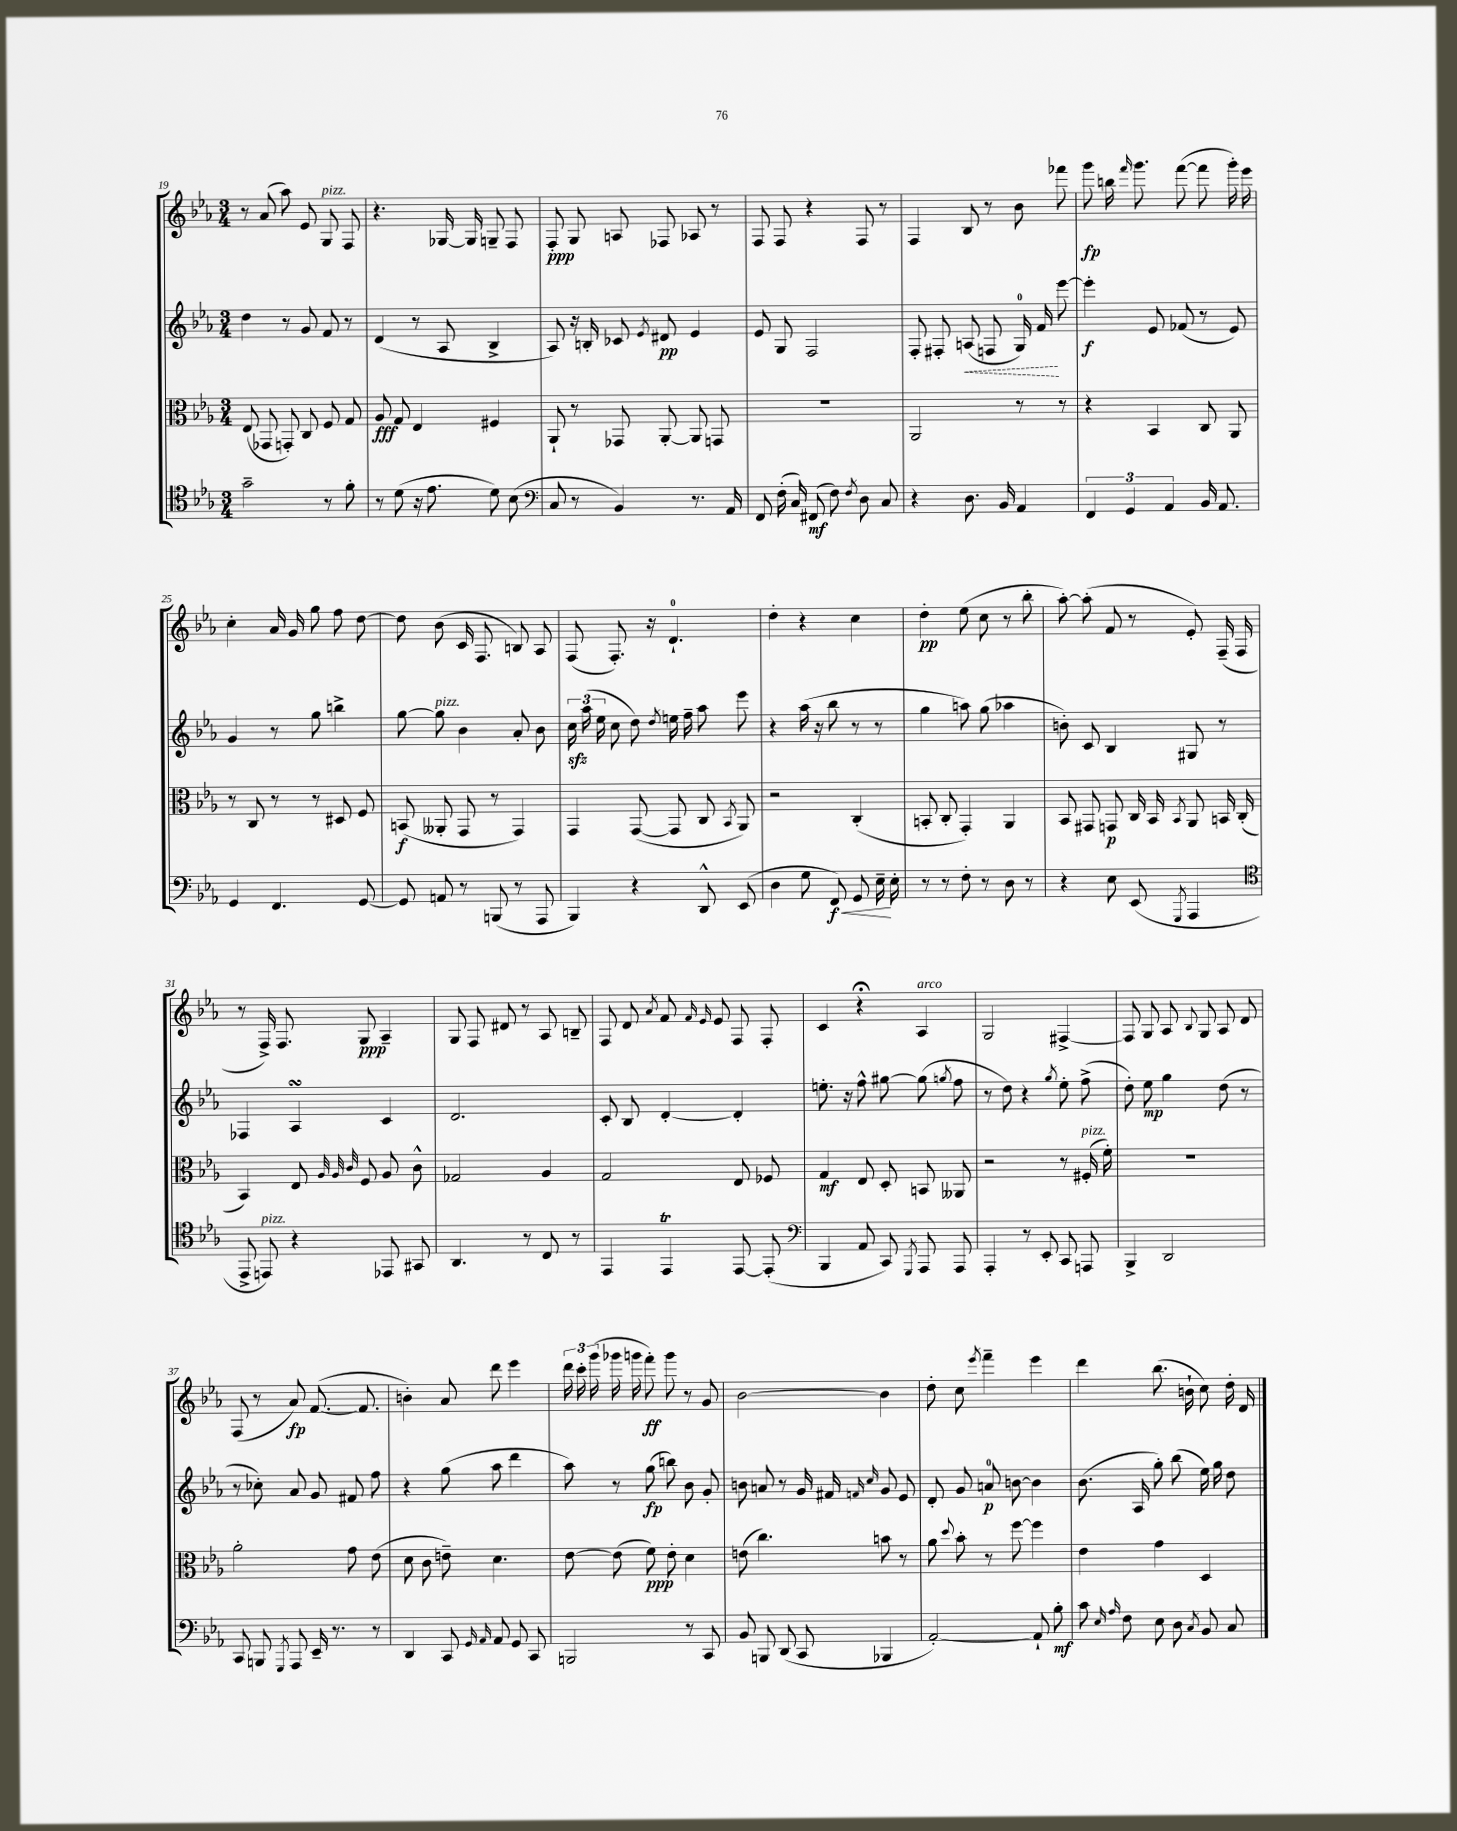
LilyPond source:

<<
\new StaffGroup <<
\new Staff = "s0" {
    \clef treble \key ees \major \numericTimeSignature \time 3/4
    \autoBeamOff r8 aes'8( aes''8) ees'8 g8^\markup { \italic "pizz." } f8 |
    r4. ges16~ ges16 g8-- f8 |
    f8-.\ppp g8 a8 fes8 aes8 r8 |
    f8 f8 r4 f8 r8 |
    f4 bes8 r8 bes'8 fes'''8 |
    g'''8\fp b''16 \grace { f'''16 } g'''8. f'''8~( f'''8 g'''16-.) ees'''16 |
    c''4-. aes'16 g'16 g''8 f''8 d''8~ |
    d''8 bes'8( c'16 f8. b8) aes8 |
    f8( f8.-.) r16 d'4.-0-! |
    d''4-. r4 c''4 |
    d''4-.\pp ees''8( c''8 r8 bes''8-. |
    aes''8~-.) aes''8-.( f'8 r8 ees'8-.) f16--( f16 |
    r8 f16->) f8. g8\ppp aes4-- |
    g8 f8 dis'8 r8 aes8 b8-- |
    f8 d'8 \acciaccatura { aes'8 } f'8 \grace { f'16 ees'16 } ees'8 f8 f8-. |
    c'4 r4\fermata aes4^\markup { \italic "arco" } |
    g2 fis4~-> |
    fis8 g8 aes8 \appoggiatura { bes8 } g8 aes8 d'8 |
    f8( r8 aes'8\fp) f'8.~( f'8. |
    b'4-.) aes'8 d'''8 ees'''4 |
    \tuplet 3/2 { d'''16 c'''16-. g'''16( } ges'''16 g'''16 f'''8-.\ff) g'''8 r8 g'8 |
    bes'2~ bes'4 |
    d''8-. c''8 \acciaccatura { ees'''8 } f'''4-- ees'''4 |
    d'''4 bes''8.( b'16-! c''8) d''16-. d'16 \bar "|." |
}
\new Staff = "s1" {
    \clef treble \key ees \major \numericTimeSignature \time 3/4
    \autoBeamOff d''4 r8 g'8 f'8 r8 |
    d'4( r8 aes8 bes4-> |
    aes8) r16 b16-. ces'8 \acciaccatura { ees'8 } dis'8\pp ees'4 |
    ees'8 g8 f2 |
    f8-. fis8-. \once \override Hairpin.style = #'dashed-line a8\<( f8 g16-0) f'16\! ees'''8~ |
    ees'''4-.\f ees'8 fes'8( r8 ees'8) |
    g'4 r8 g''8 b''4-> |
    g''8~ g''8^\markup { \italic "pizz." } bes'4 aes'8-. bes'8 |
    \tuplet 3/2 { c''16\sfz aes''16( ees''16 } c''8 d''8) \acciaccatura { d''8 } e''16 f''16-- aes''8 ees'''8 |
    r4 aes''16( r16 bes''8 r8 r8 |
    g''4 a''8) g''8( aes''4 |
    b'8-.) c'8 bes4 gis8 r8 |
    fes4 aes4\turn c'4 |
    d'2. |
    c'8-. bes8 d'4~-. d'4-. |
    e''8.-. r16 f''8-^ gis''8~ gis''8( \acciaccatura { g''8 } f''8 |
    r8 d''8) r4 \acciaccatura { g''8 } ees''8-. f''8->( |
    d''8-.) ees''8\mp g''4 d''8( r8 |
    r8 ces''8-.) aes'8 g'8 fis'8 f''8 |
    r4 g''8( aes''8 d'''4 |
    aes''8) r8 g''8\fp( b''8) bes'8 g'8-. |
    b'8 a'8 r8 g'16 fis'16 \grace { f'16 c''16 } g'8 ees'8 |
    d'8-. g'8 a'8-0\p b'8~ b'4 |
    bes'8.( aes16 g''8-.) bes''8( ees''16) g''16 d''8 \bar "|." |
}
\new Staff = "s2" {
    \clef alto \key ees \major \numericTimeSignature \time 3/4
    \autoBeamOff ees8( ges,8 g,8-.) c8 f8 g8 |
    aes8\fff g8 ees4 fis4 |
    aes,8-! r8 ges,8 aes,8~-. aes,8 g,8 |
    R2. |
    aes,2 r8 r8 |
    r4 bes,4 c8 aes,8 |
    r8 c8 r8 r8 dis8 f8 |
    b,8\f( aeses,8-. g,8 r8 g,4) |
    g,4 g,8~( g,8 c8 \acciaccatura { bes,8 } aes,8) |
    r2 c4-.( |
    b,8-. c8-. g,4-.) aes,4 |
    bes,8 gis,8 g,8\p c16 bes,16 \acciaccatura { bes,8 } aes,8 b,16 c16-.( |
    bes,4) ees8 \grace { aes32 aes32 c'32 } f8 aes8 c'8-^ |
    ges2 aes4 |
    g2 ees8 fes8 |
    g4\mf ees8 d8-. b,8 aeses,8 |
    r2 r8 fis16-.^\markup { \italic "pizz." }( f'16-.) |
    R2. |
    aes'2-. g'8 ees'8( |
    d'8 c'8 e'8--) d'4. |
    ees'8~ ees'8( f'8\ppp) ees'8-. d'4 |
    e'8( c''4.) b'8 r8 |
    aes'8 \appoggiatura { d''8 } bes'8-. r8 f''8~ f''4 |
    ees'4 g'4 d4 \bar "|." |
}
\new Staff = "s3" {
    \clef tenor \key ees \major \numericTimeSignature \time 3/4
    \autoBeamOff g'2-- r8 f'8-. |
    r8 d'8( r16 ees'8. d'8) bes8( |
    \clef bass c8 r8 bes,4) r8. aes,16 |
    f,8 f16-.( c16) fis,8\mf( f8) \acciaccatura { f8 } d8 c8 |
    r4 d8. bes,16 aes,4 |
    \tuplet 3/2 { f,4 g,4 aes,4 } bes,16 aes,8. |
    g,4 f,4. g,8~ |
    g,8 a,8 r8 b,,8( r8 aes,,8 |
    bes,,4) r4 d,8-^ ees,8( |
    d4 g8 f,8\f\<) g,8 ees16--\! ees16-. |
    r8 r8 f8-. r8 d8 r8 |
    r4 ees8 ees,8( \acciaccatura { g,,8 } aes,,4 |
    \clef tenor ees,8-> e,8^\markup { \italic "pizz." }) r4 ees,8 gis,8 |
    aes,4. r8 c8 r8 |
    ees,4 ees,4\trill ees,8~ ees,8-.( |
    \clef bass bes,,4 aes,8 c,8) \acciaccatura { g,,8 } aes,,8 aes,,8 |
    aes,,4-. r8 ees,8-. c,8 a,,8 |
    bes,,4-> d,2 |
    c,8 b,,8 \acciaccatura { g,,8 } aes,,8 ees,16-- r8. r8 |
    d,4 c,8 \grace { g,16 aes,16 } aes,8 g,8 c,8 |
    b,,2 r8 c,8 |
    bes,8 b,,8 d,8( c,8 bes,,4 |
    aes,2~-.) aes,8-! bes8-.\mf |
    c'8 \grace { ees16 aes16 } f8 ees8 d8 \acciaccatura { c8 } bes,8 c8 \bar "|." |
}
>>
>>
\layout { \context { \Score currentBarNumber = #19 } }
